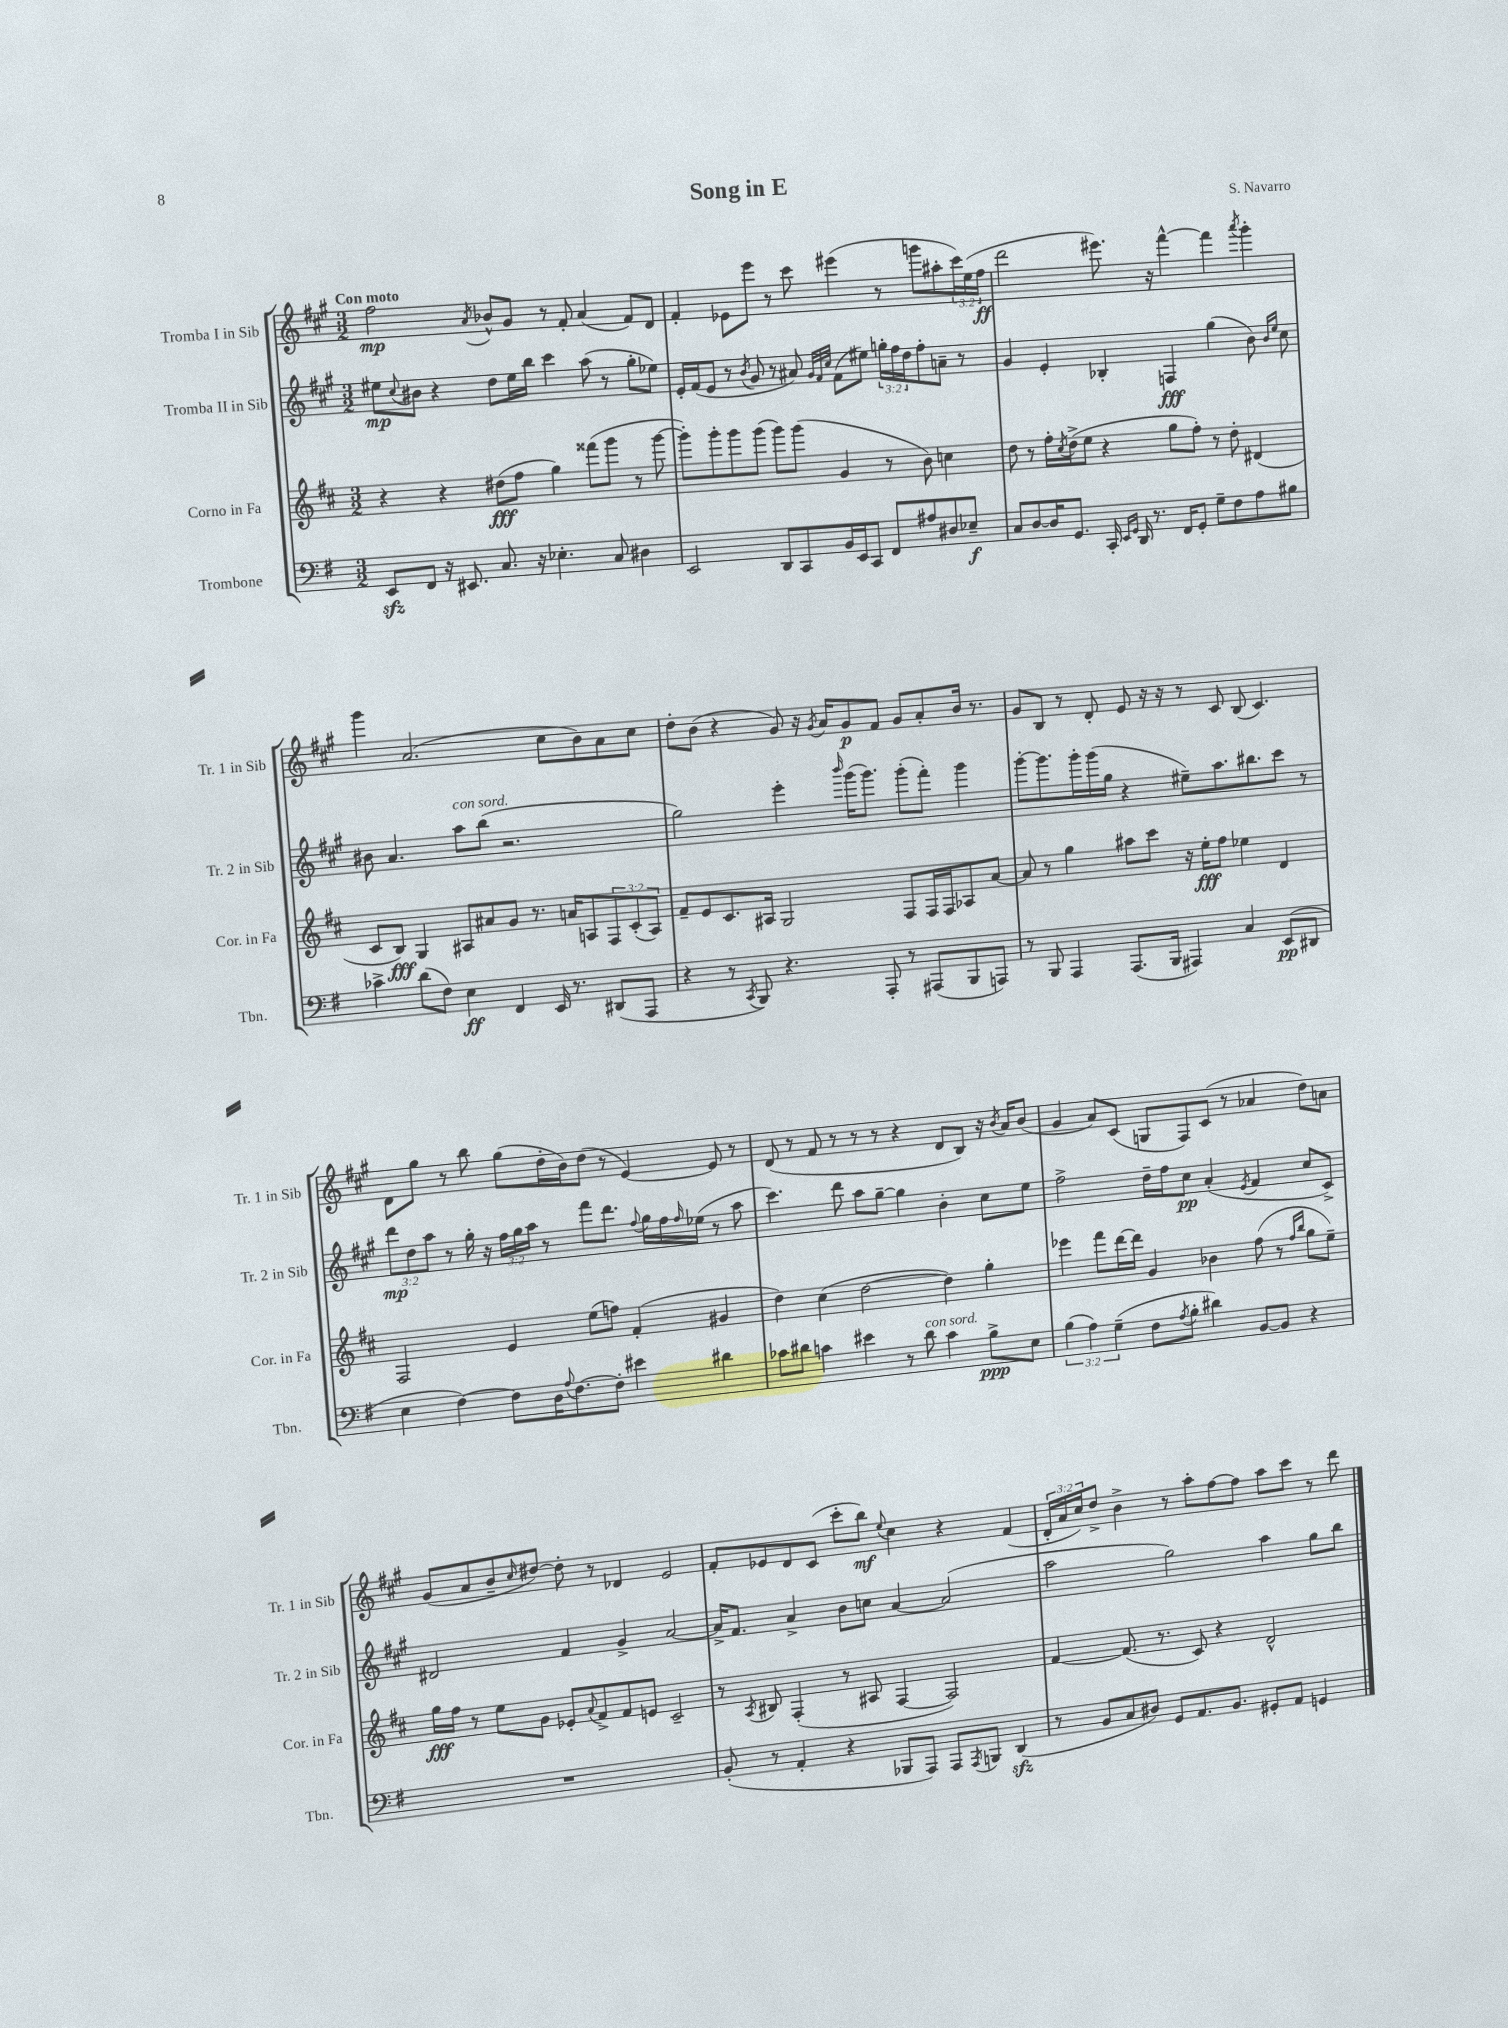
\header { title = "Song in E" composer = "S. Navarro" }
<<
\new StaffGroup <<
\new Staff = "s0" \with { instrumentName = "Tromba I in Sib" shortInstrumentName = "Tr. 1 in Sib" } {
    \clef treble \key a \major \numericTimeSignature \time 3/2 \override Staff.TupletNumber.text = #tuplet-number::calc-fraction-text \tempo "Con moto"
    fis''2\mp \acciaccatura { a'8 } bes'8-^ gis'8 r8 fis'8-. a'4( fis'8) d'8 |
    fis'4-. ees'8 e'''8 r8 cis'''8 eis'''4( r8 g'''8 ais''8-. \tuplet 3/2 { cis'''16) e''16( fis''16\ff } |
    d'''2 eis'''8.) r16 fis'''4~-^ fis'''4 \acciaccatura { a'''8 } gis'''4-. |
    gis'''4 a'2.( cis''8 b'8) a'8 cis''8 |
    d''8-. b'8( r4 gis'8) r16 \acciaccatura { gis'8 } a'16 gis'8\p fis'8 gis'8 a'8-. b'16 r8. |
    gis'8 b8 r8 d'8-. e'8 r16 r16 r8 cis'8 b8( cis'4.) |
    d'8 gis''8 r8 b''8 gis''8( d''16-. b'16) d''8( r8 e'4~) e'8 r8 |
    d'8( r8 fis'8 r8 r8 r8 r4 d'8 b8) r16 \acciaccatura { b'8 } a'16 b'8( |
    gis'4 a'8) cis'8( g8 fis8) cis'8( r8 aes'4 d''8) a'8 |
    gis'8( a'8 b'8-- \grace { cis''16 } dis''8~) dis''8-. r8 des'4 e'2 |
    fis'8-. ees'8 d'8 cis'8( cis'''8-. b''8\mf) \appoggiatura { e''8 } cis''4 r4 fis'4( |
    \tuplet 3/2 { d'16-. a'16 cis''16) } d''8-> b'4-> r8 a''8-. fis''8~ fis''8 a''8 cis'''8 r8 d'''8 \bar "|." |
}
\new Staff = "s1" \with { instrumentName = "Tromba II in Sib" shortInstrumentName = "Tr. 2 in Sib" } {
    \clef treble \key a \major \numericTimeSignature \time 3/2 \override Staff.TupletNumber.text = #tuplet-number::calc-fraction-text
    eis''8\mp \appoggiatura { cis''8 } bis'8 r4 d''8 eis''16 b''16 cis'''4 a''8( r8 gis''8-. ees''8) |
    e'16-. fis'16( e'8 r8 \acciaccatura { b'8 } gis'8 r8 ais'8) \grace { gis'32 fis'32 cis''32 } fis'8( eis''8) \tuplet 3/2 { g''16-. fis''16 d''16 } fis''8-. a'8-- r8 |
    gis'4 e'4-. bes4-. f4\fff gis''4( b'8) \grace { b'16 e''16 } cis''8 |
    bis'8 a'4. a''8^\markup { \italic "con sord." } b''8( r2. |
    gis''2) e'''4-. \grace { b'''16 } gis'''16( gis'''8.) gis'''8-.( fis'''8-.) gis'''4 |
    gis'''8~-. gis'''8. gis'''16-. gis'''16( gis''16 r4 eis''8--) a''8. bis''8. cis'''8 r8 |
    \tuplet 3/2 { d'''8\mp d''8 a''8 } r8 gis''16-. r16 \tuplet 3/2 { fis''16 gis''16 a''16 } r8 fis'''8 d'''8. \appoggiatura { fis''8 } gis''16 fis''16 \grace { fis''16 } ees''16( r8 a''8 |
    cis'''4.) d'''8 a''8 gis''8~-- gis''4 b'4-. cis''8 e''8 |
    fis''2-> d''16-- fis''16 cis''8\pp a'4-.( \acciaccatura { e'8 } fis'4 cis''8 cis'8->) |
    dis'2 fis'4 gis'4-> a'2~ |
    a'16-> fis'8. a'4-> b'8 c''8 a'4~ a'2( |
    a''2 gis''2) a''4 gis''8 b''8 \bar "|." |
}
\new Staff = "s2" \with { instrumentName = "Corno in Fa" shortInstrumentName = "Cor. in Fa" } {
    \clef treble \key d \major \numericTimeSignature \time 3/2 \override Staff.TupletNumber.text = #tuplet-number::calc-fraction-text
    r4 r4 dis''8\fff( fis''8 g''4) fisis'''8( g'''8 r8 g'''8~ |
    g'''8-.) g'''8-. g'''8 g'''8( g'''8) g'''8( g'4 r8 b'8) c''4 |
    d''8 r8 fis''16-. \acciaccatura { cis''8 } d''16->( e''8 r4 g''8 fis''8-.) r8 d''8-. dis'4( |
    cis'8 b8\fff) g4 ais8 ais'8 g'8 r8. a'16 a8 \tuplet 3/2 { fis8 cis'8-.( a8) } |
    fis'8-- e'8 cis'8. ais16 g2 fis8 fis16 fis16 aes8 a'8~ |
    a'8 r8 g''4 ais''8 cis'''8 r16 e''16-.\fff fis''8 ees''4 d'4 |
    fis2 e'4 e''8( f''8) fis'4-.( gis'4 |
    d''4) cis''4( d''2~ d''4) g''4-. |
    ees'''4 fis'''8 d'''16~ d'''16 g'4 bes'4 fis''8( r8 \grace { fis''16 b''16 } g''8 e''8--) |
    g''16\fff fis''16 r8 e''8 g'8 ees'8-. \appoggiatura { a'8 } fis'8-> fis'8 e'8 cis'2-- |
    r8 \acciaccatura { a8 } bis8 fis4-.( r8 ais8 fis4~ fis2) |
    fis'4~ fis'8.( r8. cis'8) r4 d'2-^ \bar "|." |
}
\new Staff = "s3" \with { instrumentName = "Trombone" shortInstrumentName = "Tbn." } {
    \clef bass \key g \major \numericTimeSignature \time 3/2 \override Staff.TupletNumber.text = #tuplet-number::calc-fraction-text
    e,8\sfz fis,8 r16 eis,8. c8. r16 ees4.-. c8 dis4 |
    e,2 d,8 c,8 b,16 e,16 c,8 fis,8 ais8 dis8 ees8--\f |
    c8 d8~ d16 g,8. c,16-. \grace { e,16 g,16 } d,16 r8. fis,16 g,8-. g8-- fis8 a8 bis8 |
    ces'4-> d'8( fis8) e4\ff fis,4 e,16 r8. dis,8( a,,8 |
    r4 r8 \acciaccatura { c,8 } b,,8) r4. a,,8-. r8 ais,,8( b,,8 a,,8) |
    r8 b,,8 a,,4 a,,8.( b,,16 ais,,4) c4 e,8\pp( dis,8 |
    e4 fis4~) fis8 d16 \appoggiatura { a8 } fis8.~ fis8-. eis'4 dis'4 |
    ces'8 dis'8 c'4 eis'4 r8 dis'8^\markup { \italic "con sord." } c'4 b8->\ppp e8 |
    \tuplet 3/2 { b4( a4) g4--( } fis8 \acciaccatura { a8 } b8-. dis'4) b,8~ b,8 r4 |
    R1. |
    b,8-.( r8 a,4-. r4 bes,,8 a,,8) a,,8 \acciaccatura { a,,8 } b,,8 d,4\sfz( |
    r8 b,8 c8 dis8) g,8 a,8. b,8. gis,8-. a,8 g,4 \bar "|." |
}
>>
>>
\layout { \context { \Score \remove "Bar_number_engraver" } }
